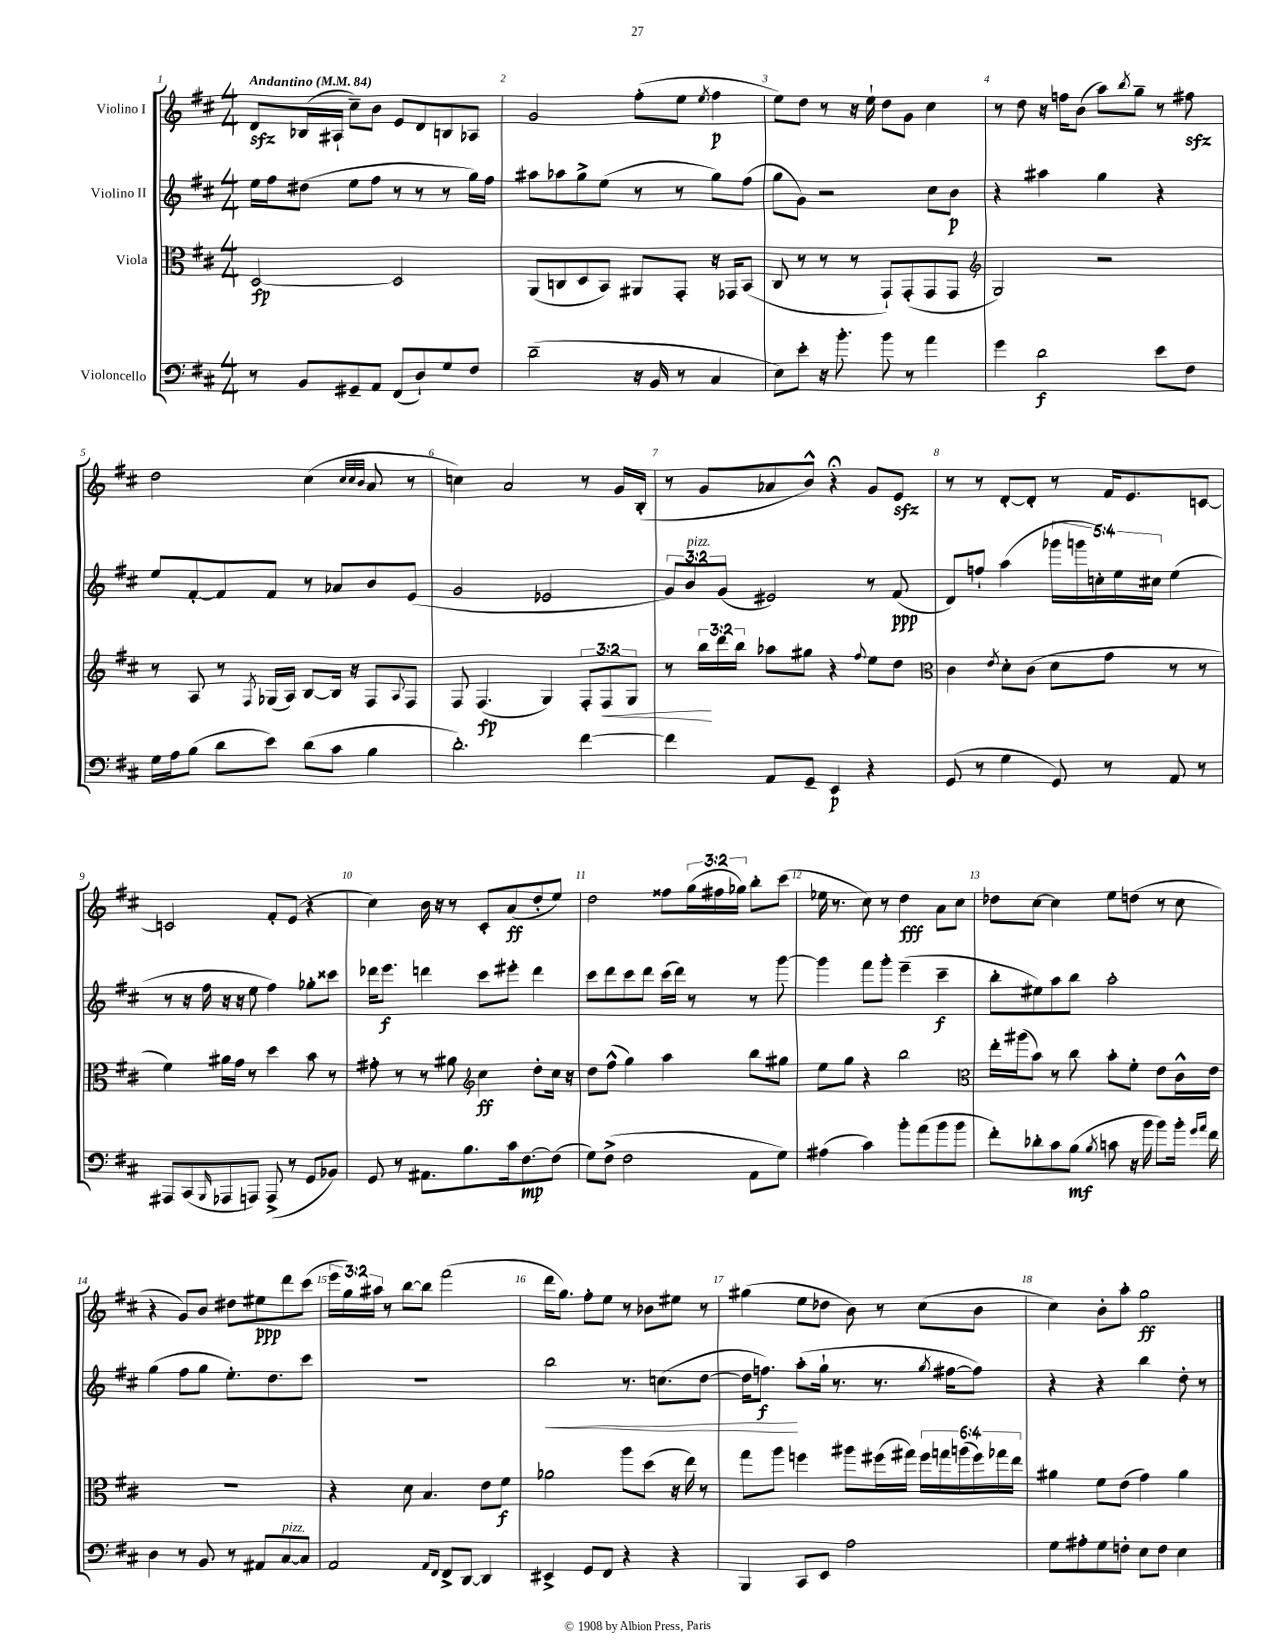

**kern	**kern	**kern	**kern
*staff4	*staff3	*staff2	*staff1
*clefF4	*clefC3	*clefG2	*clefG2
*k[f#c#]	*k[f#c#]	*k[f#c#]	*k[f#c#]
*M4/4	*M4/4	*M4/4	*M4/4
*MM84	*MM84	*MM84	*MM84
8r	[2D/	16ee\LL	8d/L
.	.	16ff#\J	.
8BB/L	.	(8dd#\J	(16B-/L
.	.	.	16A#`/JJ
8GG#~/	.	8ee\L	8cc#~\L)
8AA/J	.	8ff#\J	8b\J
(8FF#/L	2D/]	8r	8e/L
8D`/)	.	8r	8d/
8G/	.	8r	8B/
8F#/J	.	16gg\LL)	8A-/J
.	.	16ff#\JJ	.
=	=	=	=
(2d~\	(8AA/L	8aa#\L	2g/
.	8C/	8aa-\	.
.	8D/	8gg^\	.
.	8BB/J)	(8ee\J	.
16r	8AA#/L	8r	(8ff#'\L
16BB/	.	.	.
8r	8GG'/J	8r	8ee\J
.	.	.	8qee/
4C#/	16r	8gg\L)	4ff#\
.	16GG-/LK	.	.
.	(8BB/J	(8ff#\J	.
=	=	=	=
8E\L)	8C#/	8gg\L	8ee\L)
8e'\J	8r	8g\J)	8dd\J
16r	8r	2r	8r
8.b'\	.	.	.
.	8r	.	16r
.	.	.	16ee`\
8b\	8GG`/L)	.	8dd\L
8r	(8GG'/	.	8g\J
4a\	8GG/	8cc#\L	4cc#\
.	8GG/J	8b\J	.
=	=	=	=
*	*clefG2	*	*
4g\	2G/)	4r	8r
.	.	.	8dd\
2d\	.	4aa#\	16r
.	.	.	16ff\LK
.	.	.	(8b\J
.	2r	4gg\	8aa\L)
.	.	.	8qbb/
.	.	.	8gg~\J
8e\L	.	4r	8r
8F#\J	.	.	8ff#\
=	=	=	=
16G\LL	8r	8ee/L	2dd\
16A\J	.	.	.
(8B\J	8A/	[8f#'/	.
8d\L	8r	8f#/]	.
.	8qF#/	.	.
8e\J)	(16G-/LL	8f#/J	.
.	16A/JJ)	.	.
(8d\L	[8B/L	8r	(4cc#\
8c#\J	16B/]Jk	8a-/L	.
.	16r	.	.
.	.	.	32qqcc#/LLL
.	.	.	32qqcc#/
.	.	.	32qqb/JJJ
4B\	8F#/L	8b/	8a/
.	8qqA/	.	.
.	8F#/J	(8e/J	8r
=	=	=	=
2.d'\)	8F#/	2g/	4cc\)
.	(4.F#/	.	.
.	.	.	2a/
.	4G/)	2e-/	.
[4f#\	12F#'/L	.	8r
.	12F#/	.	.
.	.	.	16g/LL
.	12G/J	.	.
.	.	.	(16B'/JJ
=	=	=	=
4f#\]	8r	12g/L)	8r
.	.	12b/	.
.	24bb\LL	.	8g/L
.	24ddd\	(12g/J	.
.	24bb\JJ	.	.
8AA/L	8aa-\L	2e#/)	8a-/
8GG~/J	8gg#\J	.	8b^^/J)
4EE/	4r	.	4r;
.	8qqff#/	.	.
4r	8ee\L	8r	8g/L
.	8dd\J	(8f#/	8e/J
=	=	=	=
*	*clefC3	*	*
(8GG/	4c#\	8d/L)	8r
8r	.	8ff`/J	8r
.	8qe/	.	.
4G\	8d'\L	(4aa\	[8d'/L
.	(8c#\J	.	8d'/]J
8GG/)	8d\L	20ggg-\LL	8r
.	.	20ggg\	.
.	.	20cc'\)	.
8r	8g\J	.	16f#/LK
.	.	20ee\	.
.	.	.	8.e/
.	.	20cc#\JJ	.
8AA/	8r	(4ee\	.
8r	8r	.	[8c/J
=	=	=	=
8AAA#/L	4f#\)	8r	2c/]
(8CC#/	.	16r	.
.	.	16ff#\	.
16qqBBB/	.	.	.
8AAA-/	16a#\LL	16r	.
.	16g\JJ	16r	.
8AAA/J)	8r	8ee\	.
(8AAA^/	4dd\	4ff#\)	8f#'/L
8r	.	.	(8e/J
8GG/L	8b\	8gg-'\L	4r
8BB-/J)	8r	8ccc##\J	.
=	=	=	=
8GG/	8g#'\	16ddd-\LK	4cc#\)
.	.	8.eee\J	.
8r	8r	.	.
8.AA#\L	8r	4ddd\	16b\
.	.	.	16r
.	8a#\	.	8r
8.B\	.	.	.
*	*clefG2	*	*
.	4cc#\	8ccc#\L	8c#'/L
16c#\k	.	8eee#'\J	(8a/
[8.F#\	.	.	.
.	8dd'\L	4ddd\	8dd'/
(8F#\]J	16cc#\Jk	.	8ee/J)
.	16r	.	.
=	=	=	=
8G\L)	8dd\L	8ccc#\L	2dd\
(8F#^\J	(8ff#^^\J	8ddd\	.
2F#\	4gg\)	8ccc#\	.
.	.	8ddd\J	.
.	4aa\	(16ccc#\LL	8ff##\L
.	.	16ddd\JJ)	.
.	.	8r	(24gg\L
.	.	.	24ff#\
.	.	.	24gg-\JJ)
8AA\L	8bb\L	8r	8bb'\L
8G\J)	8gg#\J	[8ggg\	(8ccc#\J
=	=	=	=
(4A#\	8ee\L	4ggg\]	16ee-\
.	.	.	8.r
.	8gg\J	.	.
4c#\)	4r	8fff#\L	8cc#\)
.	.	8ggg'\J	8r
8b'\L	2bb\	(4eee~\	4dd\
(8a\	.	.	.
8b\	.	4ccc#~\	8a\L
8b\J	.	.	8cc#\J
=	=	=	=
*	*clefC3	*	*
8f#'\L)	16ee'\LL	8bb'\L	8dd-\L
.	(16aa#\J	.	.
8d-'\	8b\J)	8ee#\)	[8cc#\J
8c#\	8r	8aa\	4cc#\]
(8B\J	8cc#\	8bb\J	.
8qB/	.	.	.
8c\	8b'\L	2aa'\	8ee\L
16r	8f#'\J	.	(8dd\J
16b\	.	.	.
8b\L)	8e\L	.	8r
16b'\Jk	16c#^^\L	.	8cc#\
16qqg/LL	.	.	.
16qqa/JJ	.	.	.
16f#\	16e\JJ	.	.
=	=	=	=
4D\	1r	(4gg\	4r
8r	.	8ff#\L	8g/L)
8BB/	.	8gg\J	8b/J
8r	.	8.ee'\L)	8dd#\L
8AA#/L	.	.	8ee#\
.	.	8.dd\	.
[8C#/	.	.	8ddd\
8C#/]J	.	8ccc#\J	(8ccc#\J
=	=	=	=
2AA/	4r	1r	24eee\LL
.	.	.	24gg\)
.	.	.	24aa#\JJ
.	.	.	8r
.	8d\	.	[8bb\L
.	4.B/	.	8bb\]J
16qqAA/LL	.	.	.
16qqFF#/JJ	.	.	.
8FF#^/L	.	.	(2fff#\
[8DD/J	.	.	.
4DD/]	8e\L	.	.
.	8f#\J	.	.
=	=	=	=
4EE#^/	2a-\	2bb\	16ddd\LK
.	.	.	8.gg\J)
8GG/L	.	.	8ff#'\L
8FF#/J	.	.	8ee\J
4r	8aa\L	8.r	8r
.	(8dd\J	.	8b-\L
.	.	(8.cc\L	.
4r	16r	.	8ee#\J
.	16ee\)	.	.
.	8r	[8dd\J	8r
=	=	=	=
4BBB/	8gg\L	16dd\]LK	(4gg#\
.	.	8.ff\J)	.
.	8aa\J	.	.
8CC#/L	4ff\	(8aa'\L	8ee\L
8EE/J	.	16gg`\Jk	8dd-\J
.	.	8.r	.
2A\	8aa#\L	.	8b\)
.	(16ff#\L	8.r	8r
.	16gg#\JJ)	.	.
.	24ff#\LL	.	(8cc#\L
.	24gg\	.	.
.	.	8qgg/	.
.	.	[16ff#\LK	.
.	(24aa\	.	.
.	24ff#\)	8ff#\]J)	8b\J
.	24gg-\	.	.
.	24ee\JJ	.	.
=	=	=	=
8G\L	4a#\	4r	4cc#\)
8A#'\	.	.	.
8G\	8f#\L	4r	8b'\L
8F'\J	(8e\J	.	8aa'\J
8E\L	4g\)	4bb\	2gg\
8F\J	.	.	.
4E\	4a#\	8dd'\	.
.	.	8r	.
==	==	==	==
*-	*-	*-	*-
